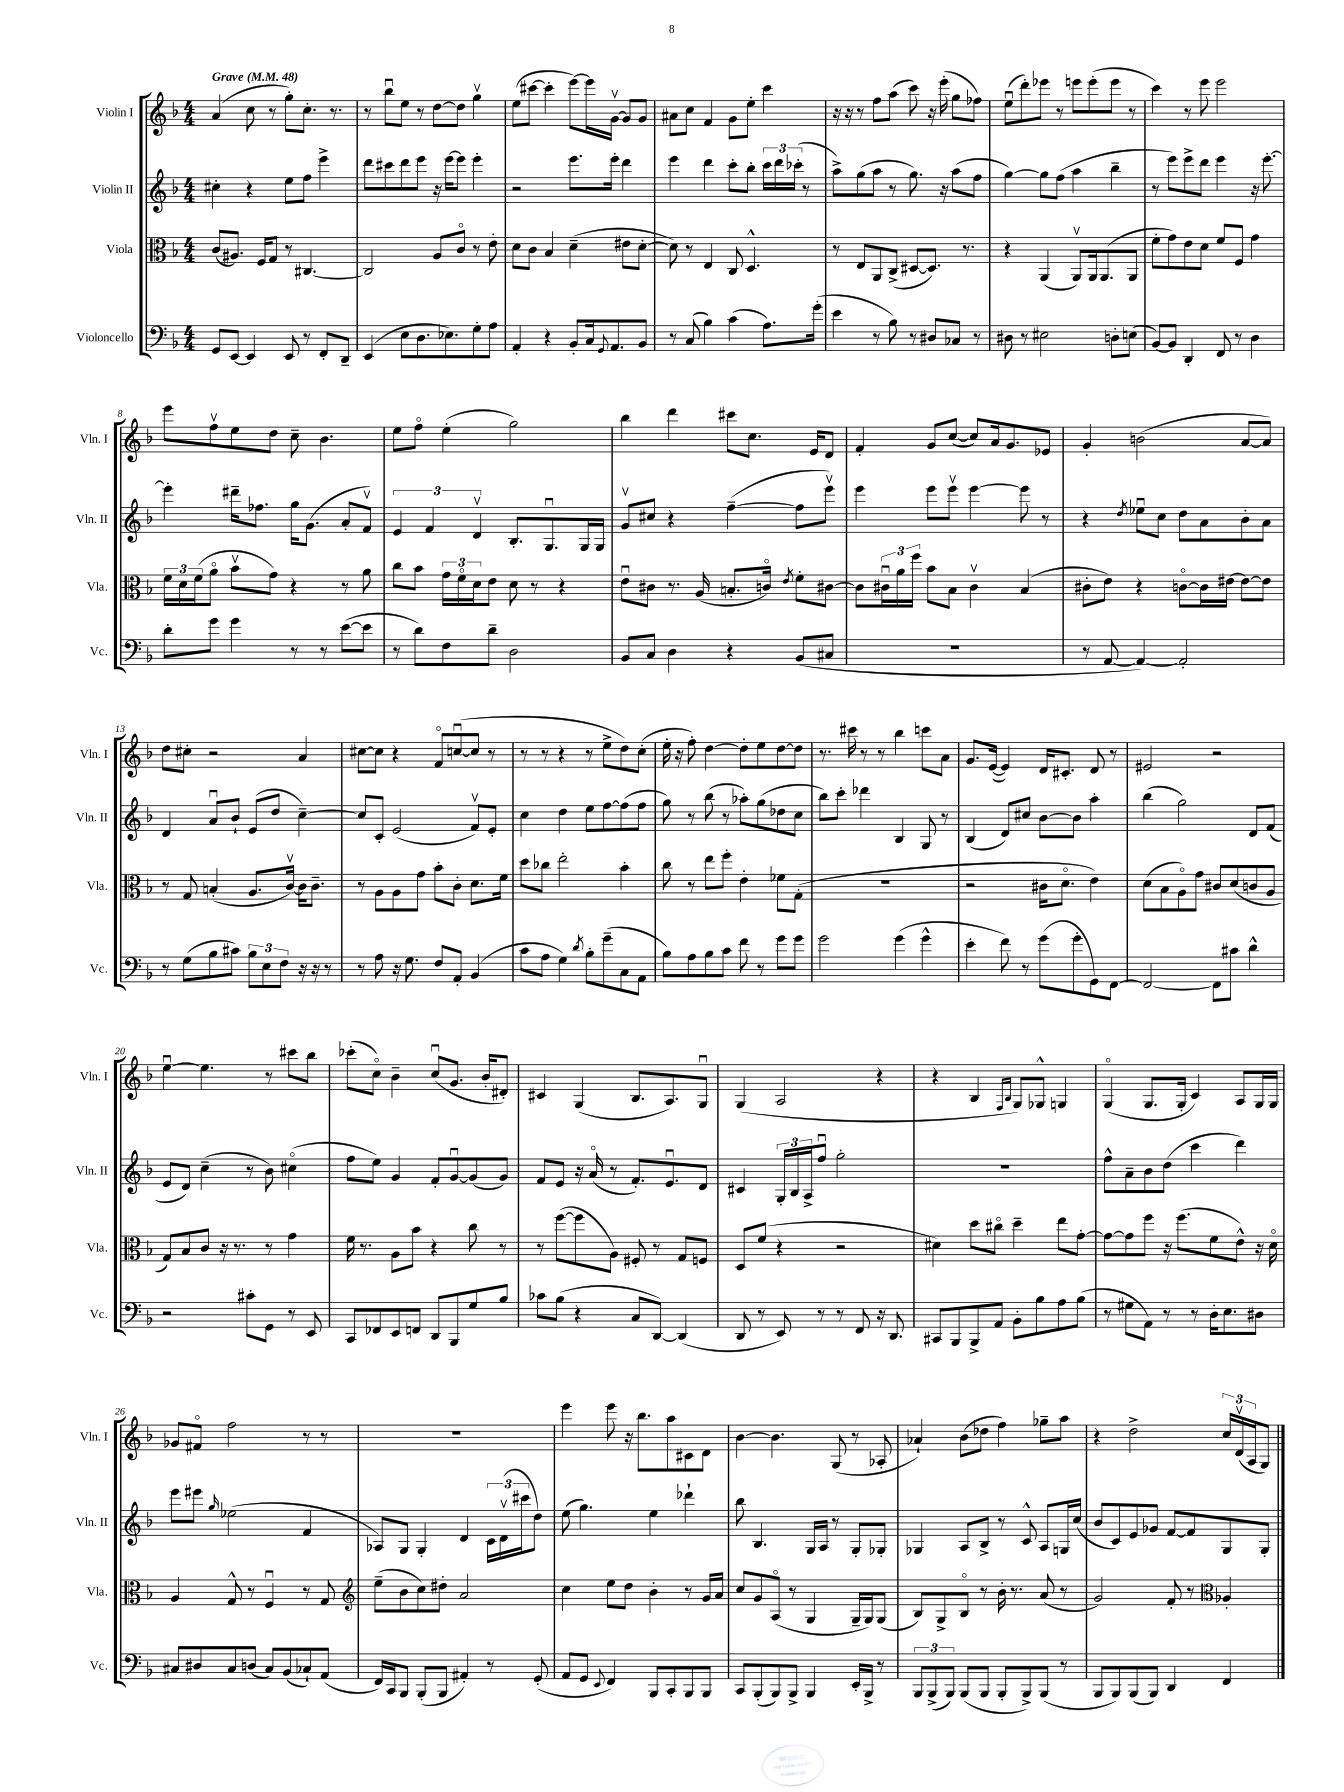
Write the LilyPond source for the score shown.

<<
\new StaffGroup <<
\new Staff = "s0" \with { instrumentName = "Violin I" shortInstrumentName = "Vln. I" } {
    \clef treble \key f \major \numericTimeSignature \time 4/4 \tempo "Grave" 4 = 48
    a'4( c''8 r8 g''8-.) c''8.-. r8. |
    r8 bes''8\downbow e''8 r8 d''8~ d''8 g''4\upbow |
    e''8( cis'''8~ cis'''4-. e'''8~) e'''16 g'16~\upbow g'8 g'8 |
    ais'8 c''8 f'4 g'8 e''8-. c'''4 |
    r16 r16 r8 f''8 a''8( c'''8) r16 e'''16-.( g''8 fes''8) |
    e''8\downbow( d'''8-.) ees'''8 r8 e'''8 e'''8-.( e'''8 r8 |
    c'''4) r8 e'''8 e'''2 |
    e'''8 f''8\upbow e''8 d''8 c''8-- bes'4. |
    e''8 f''8\flageolet e''4-.( g''2) |
    bes''4 d'''4 cis'''8 c''8. e'16 d'8 |
    f'4-. g'8 c''8~( c''8) a'16 g'8. ees'8 |
    g'4-. b'2( a'8~ a'8) |
    d''8 cis''8-. r2 a'4 |
    cis''8~ cis''8 r4 f'8\flageolet c''8~\downbow( c''8 r8 |
    r8 r8 r4 r8 e''8-> d''8) c''8-.( |
    e''16-. r16 f''8-.) d''4~ d''8-. e''8 d''8~ d''8 |
    r8. cis'''16 r8 r8 bes''4 c'''8 a'8 |
    g'8. e'16~( e'4) d'16 cis'8.-. d'8 r8 |
    eis'2 r2 |
    e''4~\downbow e''4. r8 cis'''8 bes''8 |
    ces'''8-.( c''8\flageolet) bes'4-- c''8\downbow( g'8. bes'16-. dis'8-.) |
    cis'4 g4( bes8. a8.) g8\downbow |
    g4( a2 r4 |
    r4 bes4 \grace { f16 bes16 } g8) ges8-^ g4 |
    g4\flageolet( g8. g16-. c'4) a8 g16 g16 |
    ges'8 fis'8\flageolet f''2 r8 r8 |
    r1 |
    e'''4 e'''8 r16 bes''8. a''8 cis'8 d'8 |
    bes'4~ bes'4. g8( r8 aes8-. |
    aes'4-!) bes'8( des''8 f''4) ges''8-- a''8 |
    r4 d''2-> \tuplet 3/2 { c''16 d'16\upbow( a16 } g8) \bar "|." |
}
\new Staff = "s1" \with { instrumentName = "Violin II" shortInstrumentName = "Vln. II" } {
    \clef treble \key f \major \numericTimeSignature \time 4/4
    cis''4-. r4 e''8 f''8 e'''4-> |
    d'''8 cis'''8 d'''8 e'''8 r16 e'''16~ e'''8 e'''4-. |
    r2 e'''8. e'''16-. d'''4 |
    e'''4 d'''4 c'''8-. bes''8-. \tuplet 3/2 { c'''16 d'''16 ces'''16-.( } r8 |
    a''8->) g''8( a''8 r8 g''8.) r16 a''8( f''8 |
    g''4~) g''8 f''8( a''4 bes''4-- |
    r8 e'''8) e'''8-> d'''8 e'''4 r16 e'''8.~-. |
    e'''4-. dis'''16-- fes''8. g''16 g'8.( a'8-. f'8\upbow) |
    \tuplet 3/2 { e'4 f'4 d'4\upbow } bes8.-. g8.\downbow g16 g16 |
    g'8\upbow cis''8 r4 f''4~--( f''8 e'''8\upbow) |
    e'''4 e'''8 e'''8\upbow e'''4~ e'''8 r8 |
    r4 \acciaccatura { d''8 } ees''8\downbow c''8 d''8 a'8 bes'8-. a'8 |
    d'4 a'8\downbow bes'8-! e'8( d''8 c''4~--) |
    c''8 c'8-. e'2( f'8\upbow) e'8-. |
    c''4 d''4 e''8 f''8~ f''8( f''8 |
    g''8) r8 bes''8( r8 aes''8-.) g''8( des''8 c''8 |
    bes''8) c'''8-. des'''4 bes4 g8 r8 |
    bes4( d'8) cis''8 bes'8~ bes'8 a''4-. |
    bes''4( g''2) d'8 f'8( |
    e'8 d'8) c''4--( r8 bes'8) cis''4\flageolet( |
    f''8 e''8) g'4 f'8-. g'8~\downbow g'8( g'8) |
    f'8 e'8 r16 a'16\flageolet( r8 f'8.-.) e'8.\downbow d'8 |
    cis'4 \tuplet 3/2 { g16-. bes16 a16-> } f''8\downbow g''2-. |
    R1 |
    f''8-^ a'8-- bes'8 d''8( c'''4 d'''4) |
    e'''8 eis'''8 \grace { g''16 } ees''2( f'4 |
    aes8) g8 g4-. d'4 \tuplet 3/2 { c'16 d'16\upbow( cis'''16 } d''8) |
    e''8( g''4.) e''4 des'''4-! |
    bes''8 bes4. g16 a16 r8 g8-. ges8-. |
    ges4 a8 bes8-> r8 c'8-^ a8 g16 c''16( |
    bes'8 c'8) e'8 ges'8 f'8~ f'8 g8 g8-. \bar "|." |
}
\new Staff = "s2" \with { instrumentName = "Viola" shortInstrumentName = "Vla." } {
    \clef alto \key f \major \numericTimeSignature \time 4/4
    c'8( ais8.) f16 g8 r8 cis4.~ |
    cis2 a8 c'8\flageolet r8 e'8-. |
    d'8 c'8 bes4 d'4--( eis'8 d'8~-. |
    d'8) r8 e4 c8 d4.-^ |
    r8 e8 a,8 c8->( dis8~ dis8.) r8. |
    r4 a,4( a,8\upbow) a,16 a,8.( a,8 |
    f'8-. g'8) e'8 d'8 f'8 f8 g'4 |
    \tuplet 3/2 { f'16 d'16 f'16( } a'8\flageolet bes'8\upbow g'8) r4 r8 a'8 |
    c''8 bes'8 \tuplet 3/2 { g'16 f'16\flageolet d'16 } e'8 d'8 r8 r4 |
    e'8\downbow cis'8 r8. a16( b8.-. c'16\flageolet) \acciaccatura { e'8 } f'8-. cis'8~ |
    cis'8 \tuplet 3/2 { cis'16\downbow a'16 f''16 } bes'8 bes8 cis'4\upbow bes4( |
    cis'8-. e'8) r4 c'8~\flageolet c'16 eis'16~ eis'8~ eis'8 |
    r8 g8 b4-.( a8. c'16~\upbow) c'16 c'8.-- |
    r8 a8 a8 g'8 bes'8-. c'8-. d'8. f'16 |
    d''8 ces''8 e''2-. bes'4-. |
    c''8 r8 e''8 f''8-. e'4-. fes'8 g8-.( |
    R1 |
    r2 cis'16 d'8.\flageolet e'4) |
    d'8( bes8 a8\flageolet) g'8 cis'8 d'8( c'8 a8 |
    g8) bes8 c'8 r16 r8. r8 g'4 |
    f'16 r8. a8 bes'8 r4 c''8 r8 |
    r8 f''8~( f''8 a8) fis8-. r8 g8 f8 |
    d8 f'8( r4 r2 |
    dis'4) d''8 cis''8\flageolet d''4-- e''8 g'8~-. |
    g'8~ g'8 f''8 r16 f''8.( f'8 e'8-^) r16 d'16\flageolet |
    a4 g8-^ r8 f4\downbow r8 g8 |
    \clef treble e''8--( bes'8 c''8) dis''8-. a'2 |
    c''4 e''8 d''8 bes'4-. r8 g'16 a'16 |
    c''8 g'8 a8\flageolet( r8 g4 g16-- g16) g8( |
    bes8) g8-> bes8\flageolet r8 bes'16-. r8. a'8( r8 |
    g'2) f'8-. r8 \clef alto aes4-. \bar "|." |
}
\new Staff = "s3" \with { instrumentName = "Violoncello" shortInstrumentName = "Vc." } {
    \clef bass \key f \major \numericTimeSignature \time 4/4
    g,8 e,8~ e,4 e,8 r8 f,8-. d,8-- |
    e,4( e8 d8. ees8.) g8-. a8 |
    a,4-. r4 bes,8-. c16 \appoggiatura { g,8 } a,8. bes,8 |
    r8 c8( bes4) c'4( a8.) g'16-.( |
    e'4 r8 bes8) r8 dis8 ces8 r8 |
    dis8 r8 eis2 d8-. e8( |
    bes,8~) bes,8 d,4-. f,8 r8 d4 |
    d'8-. g'8 g'4 r8 r8 e'8~( e'8 |
    r8 d'8) f8 d'8-- d2 |
    bes,8 c8 d4 r4 bes,8( cis8 |
    R1 |
    r8 a,8~ a,4~) a,2-. |
    r8 g8( bes8 cis'8) \tuplet 3/2 { bes8 e8 f8 } r16 r16 r8 |
    r8 a8 r16 g8. f8 a,8-. bes,4( |
    c'8 a8 g4) \acciaccatura { d'8 } bes8-. g'8--( c8 a,8 |
    bes8) a8 bes8 c'8 f'8 r8 g'8 g'8 |
    g'2 g'4( g'4-^ |
    e'4-. f'8) r8 g'8( g'8-. g,8) f,8~ |
    f,2~ f,8 cis'8 d'4-^ |
    r2 cis'8-. g,8 r8 e,8 |
    c,8 fes,8 e,8 f,8 d,8 bes,,8 g8 bes8 |
    ces'8 bes8( r4 c8 d,8~) d,4( |
    d,8 r8 e,8) r8 r8 f,8 r16 d,8. |
    cis,8 bes,,8 bes,,8-> a,8 bes,8-. bes8 a8 bes8( |
    r8 gis8 a,8) r8 r8 d16-. e8. dis8 |
    cis8 dis8 cis8 d8( cis8) bes,8( ces8-!) a,8( |
    f,16) c,16 bes,,8 bes,,8-.( bes,,8 ais,4-.) r8 g,8-.( |
    a,8 g,8 \appoggiatura { e,8 } f,4) bes,,8 c,8-. bes,,8 bes,,8 |
    c,8 bes,,8-.( bes,,8) bes,,8-> bes,,4 e,16-. bes,,16-> r8 |
    \tuplet 3/2 { bes,,8 bes,,8->( bes,,8) } bes,,8( bes,,8 bes,,8-. bes,,8->) bes,,8( r8 |
    bes,,8 bes,,8) bes,,8( bes,,8) d,4 f,4 \bar "|." |
}
>>
>>
